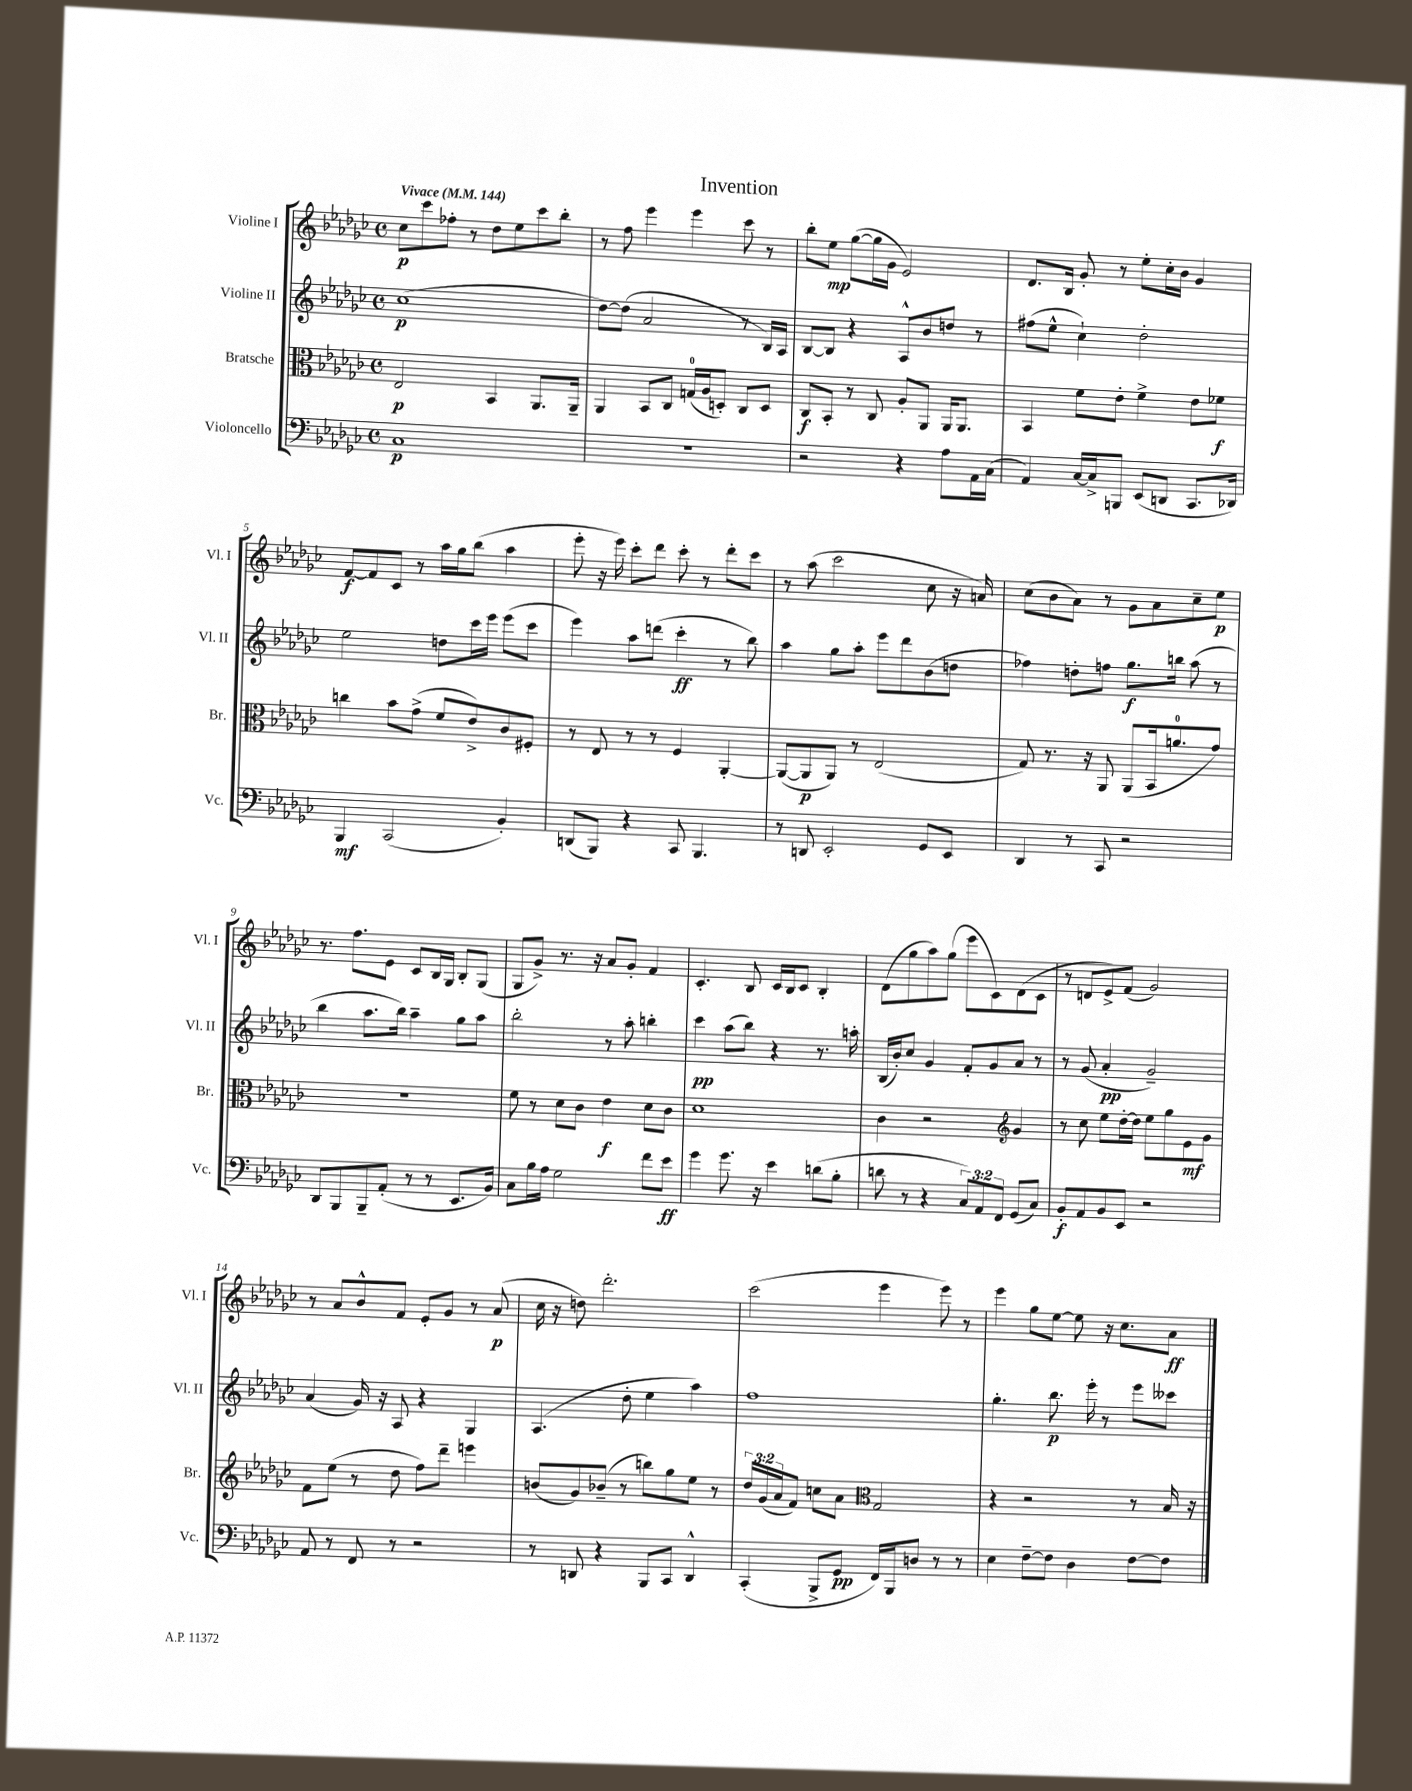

**kern	**dynam	**kern	**dynam	**kern	**dynam	**kern	**dynam
*part4	*part4	*part3	*part3	*part2	*part2	*part1	*part1
*staff4	*staff4	*staff3	*staff3	*staff2	*staff2	*staff1	*staff1
*I"Violoncello	*	*I"Bratsche	*	*I"Violine II	*	*I"Violine I	*
*I'Vc.	*	*I'Br.	*	*I'Vl. II	*	*I'Vl. I	*
*clefF4	*	*clefC3	*	*clefG2	*	*clefG2	*
*k[b-e-a-d-g-c-]	*	*k[b-e-a-d-g-c-]	*	*k[b-e-a-d-g-c-]	*	*k[b-e-a-d-g-c-]	*
*M4/4	*	*M4/4	*	*M4/4	*	*M4/4	*
*met(c)	*	*met(c)	*	*met(c)	*	*met(c)	*
*MM144	*	*MM144	*	*MM144	*	*MM144	*
=1	=1	=1	=1	=1	=1	=1	=1
!	!	!	!	!	!	!LO:TX:a:B:t=Vivace	!
1C-	p	2E-/	p	(1cc-	p	8cc-\L	p
.	.	.	.	.	.	8ccc-\	.
.	.	.	.	.	.	8ff-X'\J	.
.	.	.	.	.	.	8r	.
.	.	4BB-/	.	.	.	8dd-\L	.
.	.	.	.	.	.	8ee-\	.
.	.	8.AA-/L	.	.	.	8ccc-\	.
.	.	.	.	.	.	8bb-'\J	.
.	.	16AA-~/Jk	.	.	.	.	.
=2	=2	=2	=2	=2	=2	=2	=2
1r	.	4AA-/	.	[8dd-\L)	.	8r	.
.	.	.	.	(8dd-\J]	.	8ff\	.
.	.	8BB-/L	.	2a-/	.	4eee-\	.
.	.	8C-/J	.	.	.	.	.
.	.	(16Gn/LL	.	.	.	4eee-\	.
.	.	16A-/J	.	.	.	.	.
.	.	8Dn'/J)	.	.	.	.	.
.	.	8C-/L	.	8r	.	8ccc-\	.
.	.	8D/J	.	16B-/LL)	.	8r	.
.	.	.	.	16A-/JJ	.	.	.
=3	=3	=3	=3	=3	=3	=3	=3
2r	.	8C-/L	f	[8B-/L	.	8bb-'\L	.
.	.	8BB-'/J	.	8B-/J]	.	8ee-\J	mp
.	.	8r	.	4r	.	([8gg-\L	.
.	.	8C-/	.	.	.	16gg-\L]	.
.	.	.	.	.	.	16g-\JJ	.
4r	.	8A-'/L	.	8A-^^/L	.	2e-/)	.
.	.	8AA-/J	.	8b-/	.	.	.
8A-\L	.	16AA-/KL	.	8ddn/J	.	.	.
.	.	8.AA-/J	.	.	.	.	.
16AA-\L	.	.	.	8r	.	.	.
(16C-\JJ	.	.	.	.	.	.	.
=4	=4	=4	=4	=4	=4	=4	=4
4AA-/)	.	4BB-/	.	(8ff#X\L	.	8.d-/L	.
.	.	.	.	8ee-^^\J	.	.	.
.	.	.	.	.	.	16B-/Jk	.
[16C-/LL	.	8f\L	.	4cc-`\)	.	8g-'/	.
16C-^/J]	.	.	.	.	.	.	.
8BBBn/J	.	8e-'\J	.	.	.	8r	.
(8EE-/L	.	4f^\	.	2dd-'\	.	8ee-'\L	.
8DDn/J	.	.	.	.	.	16cc-'\L	.
.	.	.	.	.	.	16b-\JJ	.
8.CC-/L	.	8e-\L	.	.	.	4g-/	.
.	.	8f-X\J	f	.	.	.	.
16DD-X/Jk)	.	.	.	.	.	.	.
!!LO:LB:g=z
=5	=5	=5	=5	=5	=5	=5	=5
4BBB-/	mf	4ccn\	.	2ee-\	.	[8f/L	f
.	.	.	.	.	.	8f/]	.
(2CC-/	.	8b-\L	.	.	.	8c-/J	.
.	.	(8g-^\J	.	.	.	8r	.
.	.	8f/L	.	8ddn\L	.	16aa-\LL	.
.	.	.	.	.	.	16gg-\J	.
.	.	8e-^/)	.	16ccc-\L	.	(8bb-\J	.
.	.	.	.	16eee-\JJ	.	.	.
4BB-'/)	.	8c-/	.	(8eee-\L	.	4aa-\	.
.	.	8F#X'/J	.	8ccc-\J	.	.	.
=6	=6	=6	=6	=6	=6	=6	=6
(8DDn/L	.	8r	.	4eee-\)	.	8eee-'\	.
8BBB-/J)	.	8E-/	.	.	.	16r	.
.	.	.	.	.	.	16eee-\)	.
4r	.	8r	.	8aa-\L	.	8ccc-'\L	.
.	.	8r	.	(8dddn\J	.	8ddd-\J	.
8CC-/	.	4F/	.	4ccc-'\	ff	8ccc-'\	.
4.BBB-/	.	.	.	.	.	8r	.
.	.	[4AA-'/	.	8r	.	8ddd-'\L	.
.	.	.	.	8bb-\)	.	8ccc-\J	.
=7	=7	=7	=7	=7	=7	=7	=7
8r	.	(8AA-/L_	.	4aa-\	.	8r	.
8DDn/	.	8AA-/]	p	.	.	(8aa-\	.
2EE-'/	.	8AA-/J)	.	8gg-\L	.	2ccc-\	.
.	.	8r	.	8aa-'\J	.	.	.
.	.	(2E-/	.	8eee-\L	.	.	.
.	.	.	.	8ddd-\	.	.	.
8GG-/L	.	.	.	(8b-\	.	8cc-\	.
8EE-/J	.	.	.	8ddn\J	.	16r	.
.	.	.	.	.	.	16an/)	.
=8	=8	=8	=8	=8	=8	=8	=8
4DD-/	.	8G-/)	.	4ff-X\)	.	(8cc-\L	.
.	.	8.r	.	.	.	8b-\	.
8r	.	.	.	8ddn'\L	.	8a-\J)	.
.	.	16r	.	.	.	.	.
8CC-/	.	8AA-/	.	8ffn\J	.	8r	.
2r	.	(8AA-/L	.	8.gg-\L	f	8g-\L	.
.	.	16BB-/k	.	.	.	8a-\	.
.	.	8.an/	.	16bbn\Jk	.	.	.
.	.	.	.	(8aa-\	.	8cc-~\	.
.	.	8g-/J)	.	8r	.	8ee-\J	p
!!LO:LB:g=z
=9	=9	=9	=9	=9	=9	=9	=9
8DD-/L	.	1r	.	4bb-\	.	8.r	.
8BBB-/	.	.	.	.	.	.	.
.	.	.	.	.	.	8.ff\L	.
8BBB-~/	.	.	.	8.aa-\L	.	.	.
(8AA-'/J	.	.	.	.	.	8e-\J	.
.	.	.	.	16bb-\Jk)	.	.	.
8r	.	.	.	4aa-~\	.	8c-/L	.
8r	.	.	.	.	.	16B-/L	.
.	.	.	.	.	.	16G-/JJ	.
8.EE-/L	.	.	.	8gg-\L	.	8B-'/L	.
.	.	.	.	8aa-\J	.	(8G-/J	.
16BB-/Jk)	.	.	.	.	.	.	.
=10	=10	=10	=10	=10	=10	=10	=10
8C-\L	.	8f\	.	2bb-'\	.	8G-/L	.
16B-\L	.	8r	.	.	.	8g-^/J)	.
16A-\JJ	.	.	.	.	.	.	.
2G-\	.	8d-\L	.	.	.	8.r	.
.	.	8c-\J	.	.	.	.	.
.	.	.	.	.	.	16r	.
.	.	4e-\	f	8r	.	8a-/L	.
.	.	.	.	8aa-'\	.	8g-'/J	.
8f\L	.	8d-\L	.	4bbn'\	.	4f/	.
8e-\J	ff	8c-\J	.	.	.	.	.
=11	=11	=11	=11	=11	=11	=11	=11
4g-\	.	1d-	.	4ccc-\	pp	4.c-'/	.
8.g-\	.	.	.	(8aa-\L	.	.	.
.	.	.	.	8bb-\J)	.	8B-/	.
16r	.	.	.	.	.	.	.
4e-\	.	.	.	4r	.	16c-/LL	.
.	.	.	.	.	.	16B-/J	.
.	.	.	.	.	.	8c-/J	.
(8dn\L	.	.	.	8.r	.	4B-'/	.
8B-'\J	.	.	.	.	.	.	.
.	.	.	.	16aan'\	.	.	.
=12	=12	=12	=12	=12	=12	=12	=12
8dn\	.	4c-\	.	(16B-/LL	.	(8d-\L	.
.	.	.	.	16b-'/J)	.	.	.
8r	.	.	.	8cc-/J	.	8gg-\	.
4r	.	2r	.	4g-/	.	8aa-\)	.
.	.	.	.	.	.	(8gg-\J	.
12C-/L)	.	.	.	8f'/L	.	8eee-\L	.
12AA-/	.	.	.	.	.	.	.
.	.	.	.	8g-/	.	8c-\)	.
12FF/J	.	.	.	.	.	.	.
*	*	*clefG2	*	*	*	*	*
(8GG-/L	.	4g-/	.	8a-/J	.	(8d-\	.
8C-/J)	.	.	.	8r	.	8c-\J	.
=13	=13	=13	=13	=13	=13	=13	=13
8BB-'/L	f	8r	.	8r	.	8r	.
8AA-/	.	8cc-\	.	(8g-/	.	8dn/L	.
8BB-/	.	8ee-\L	.	4a-'/	pp	8e-^/)	.
8EE-/J	.	[16dd-'\L	.	.	.	(8f/J	.
.	.	16dd-\JJ]	.	.	.	.	.
2r	.	8ee-\L	.	2g-~/)	.	2g-/)	.
.	.	8gg-\	.	.	.	.	.
.	.	8e-\	mf	.	.	.	.
.	.	8g-\J	.	.	.	.	.
!!LO:LB:g=z
=14	=14	=14	=14	=14	=14	=14	=14
8AA-/	.	8f\L	.	(4a-/	.	8r	.
8r	.	(8ee-\J	.	.	.	8a-/L	.
8FF/	.	8r	.	16g-/)	.	8b-^^/	.
.	.	.	.	16r	.	.	.
8r	.	8dd-\	.	8A-/	.	8f/J	.
2r	.	8ff\L)	.	4r	.	8e-'/L	.
.	.	8ddd-~\J	.	.	.	8g-/J	.
.	.	4eeen\	.	4G-/	.	8r	.
.	.	.	.	.	.	(8a-/	p
=15	=15	=15	=15	=15	=15	=15	=15
8r	.	(8bn/L	.	(4.A-/	.	16cc-\	.
.	.	.	.	.	.	16r	.
8DDn/	.	8g-/)	.	.	.	8ddn\)	.
4r	.	(8b-X~/J	.	.	.	2.ddd-'\	.
.	.	8r	.	8dd-'\	.	.	.
8BBB-/L	.	8bbn\L)	.	4ee-\	.	.	.
8CC-/J	.	8gg-\	.	.	.	.	.
4DD^^/	.	8ee-\J	.	4aa-\)	.	.	.
.	.	8r	.	.	.	.	.
=16	=16	=16	=16	=16	=16	=16	=16
(4CC-'/	.	24dd-/LL	.	1ff	.	(2ccc-\	.
.	.	(24g-/	.	.	.	.	.
.	.	24a-/J	.	.	.	.	.
.	.	8f/J)	.	.	.	.	.
8BBB-^/L	.	8ccn\L	.	.	.	.	.
8GG-/J	pp	8a-\J	.	.	.	.	.
*	*	*clefC3	*	*	*	*	*
16FF/LL)	.	2G-/	.	.	.	4eee-\	.
16BBB-/J	.	.	.	.	.	.	.
8Dn/J	.	.	.	.	.	.	.
8r	.	.	.	.	.	8eee-\)	.
8r	.	.	.	.	.	8r	.
=17	=17	=17	=17	=17	=17	=17	=17
4E-\	.	4r	.	4.gg-'\	.	4eee-\	.
[8F~\L	.	2r	.	.	.	8gg-\L	.
8F\J]	.	.	.	8.bb-\	p	[8ee-\J	.
4D-\	.	.	.	.	.	8ee-\]	.
.	.	.	.	16eee-'\	.	.	.
.	.	.	.	8r	.	16r	.
.	.	.	.	.	.	8.cc-\L	.
[8F\L	.	8r	.	8eee-\L	.	.	.
8F\J]	.	16B-/	.	8ccc--X\J	.	8a-\J	ff
.	.	16r	.	.	.	.	.
==	==	==	==	==	==	==	==
*-	*-	*-	*-	*-	*-	*-	*-
